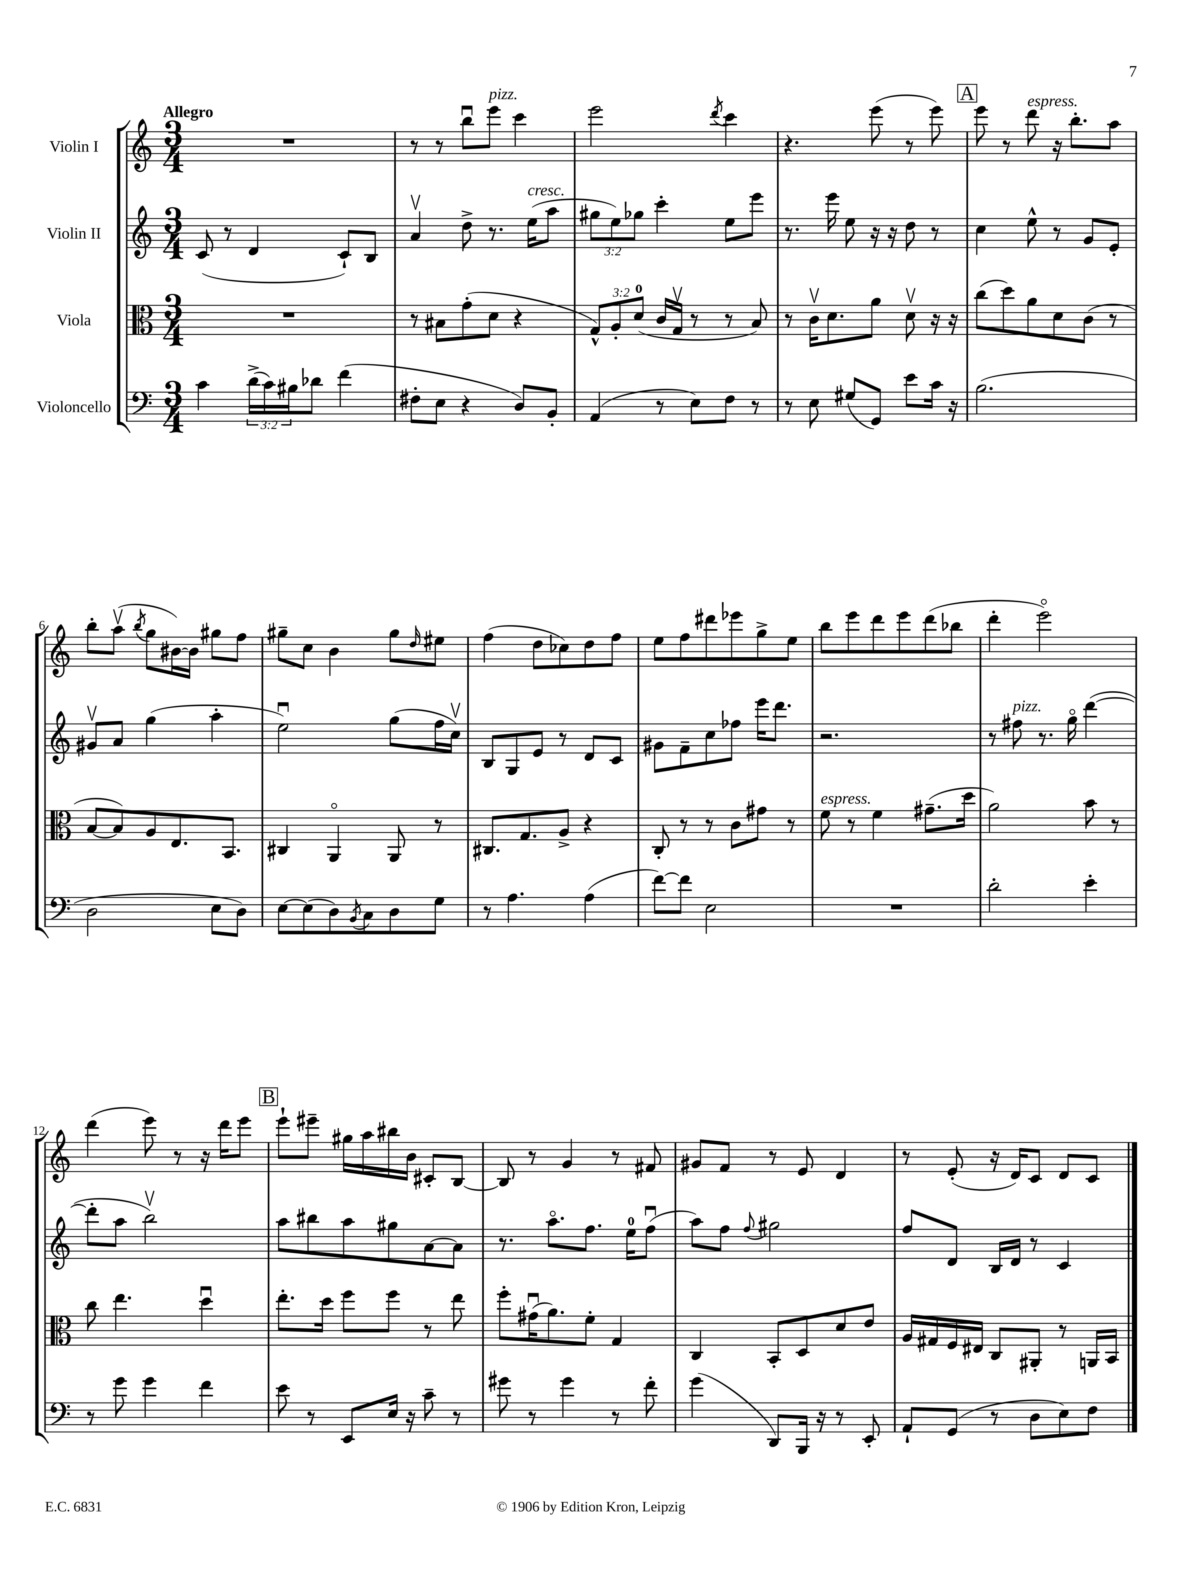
<<
\new StaffGroup <<
\new Staff = "s0" \with { instrumentName = "Violin I" } {
    \clef treble \key c \major \numericTimeSignature \time 3/4 \tempo "Allegro"
    R2. |
    r8 r8 b''8\downbow e'''8^\markup { \italic "pizz." } c'''4 |
    e'''2 \acciaccatura { d'''8 } c'''4 |
    r4. e'''8( r8 e'''8) |
    \mark \markup { \box "A" } e'''8 r8 d'''8^\markup { \italic "espress." } r16 b''8.-. a''8 |
    b''8-. a''8\upbow( \acciaccatura { b''8 } g''8 bis'16~) bis'16 gis''8 f''8 |
    gis''8-- c''8 b'4 gis''8 \grace { d''16 } eis''8 |
    f''4( d''8 ces''8) d''8 f''8 |
    e''8 f''8 dis'''8 ees'''8 g''8-> e''8 |
    b''8 e'''8 d'''8 e'''8 d'''8( bes''8 |
    d'''4-. e'''2\flageolet) |
    d'''4( e'''8) r8 r16 d'''16 e'''8 |
    \mark \markup { \box "B" } e'''8-! eis'''8-- gis''16 a''16 bis''16 b'16 cis'8-. b8~ |
    b8 r8 g'4 r8 fis'8 |
    gis'8 f'8 r8 e'8 d'4 |
    r8 e'8-.( r16 d'16) c'8 d'8 c'8 \bar "|." |
}
\new Staff = "s1" \with { instrumentName = "Violin II" } {
    \clef treble \key c \major \numericTimeSignature \time 3/4 \override Staff.TupletNumber.text = #tuplet-number::calc-fraction-text
    c'8( r8 d'4 c'8-!) b8 |
    a'4\upbow d''8-> r8. e''16^\markup { \italic "cresc." }( a''8 |
    \tuplet 3/2 { gis''8 e''8) ges''8 } c'''4-. e''8 e'''8 |
    r8. e'''16 e''8 r16 r16 d''8 r8 |
    \mark \markup { \box "A" } c''4 e''8-^ r8 g'8 e'8-. |
    gis'8\upbow a'8 g''4( a''4-. |
    e''2\downbow) g''8( f''16 c''16\upbow) |
    b8 g8 e'8 r8 d'8 c'8 |
    gis'8 f'8-- c''8 fes''8 e'''16 d'''8. |
    r2. |
    r8 fis''8^\markup { \italic "pizz." } r8. g''16\flageolet d'''4~( |
    d'''8-. a''8 b''2\upbow) |
    \mark \markup { \box "B" } a''8 bis''8 a''8 gis''8 a'8~ a'8 |
    r8. a''8.\flageolet f''8. e''16-0 f''8\downbow( |
    a''8) f''8 \appoggiatura { f''8 } gis''2 |
    f''8 d'8 b16 d'16 r8 c'4 \bar "|." |
}
\new Staff = "s2" \with { instrumentName = "Viola" } {
    \clef alto \key c \major \numericTimeSignature \time 3/4 \override Staff.TupletNumber.text = #tuplet-number::calc-fraction-text
    R2. |
    r8 bis8 g'8-.( d'8 r4 |
    \tuplet 3/2 { g8-^) a8-. d'8-0( } c'16 g16\upbow r8 r8 b8) |
    r8 c'16\upbow d'8. a'8 d'8\upbow r16 r16 |
    \mark \markup { \box "A" } c''8( d''8) a'8 d'8 c'8( r8 |
    b8~ b8) a8 e8. b,8. |
    cis4 a,4\flageolet a,8 r8 |
    cis8. g8. a8-> r4 |
    c8-. r8 r8 c'8 gis'8 r8 |
    f'8^\markup { \italic "espress." } r8 f'4 gis'8.--( d''16 |
    a'2) b'8 r8 |
    c''8 e''4. d''4\downbow |
    \mark \markup { \box "B" } e''8.-. d''16 f''8 f''8 r8 e''8 |
    f''8-. gis'16\downbow( a'8.) f'8-. g4 |
    c4 b,8-. d8 d'8 e'8 |
    a16 gis16 f16 eis16 c8 ais,8-. r8 a,16 b,16 \bar "|." |
}
\new Staff = "s3" \with { instrumentName = "Violoncello" } {
    \clef bass \key c \major \numericTimeSignature \time 3/4 \override Staff.TupletNumber.text = #tuplet-number::calc-fraction-text
    c'4 \tuplet 3/2 { d'16->( c'16) bis16 } des'8 f'4( |
    fis8-. e8 r4 d8) b,8-. |
    a,4( r8 e8) f8 r8 |
    r8 e8 gis8( g,8) e'8 c'16 r16 |
    \mark \markup { \box "A" } b2.( |
    d2 e8 d8) |
    e8~ e8( d8) \acciaccatura { b,8 } c8 d8 g8 |
    r8 a4. a4( |
    f'8~) f'8 e2 |
    R2. |
    d'2-. e'4-. |
    r8 g'8 g'4 f'4 |
    \mark \markup { \box "B" } e'8 r8 e,8 e16 r16 c'8-- r8 |
    gis'8 r8 gis'4 r8 f'8-. |
    g'4( d,8) b,,16 r16 r8 e,8-. |
    a,8-! g,8( r8 d8 e8) f8 \bar "|." |
}
>>
>>
